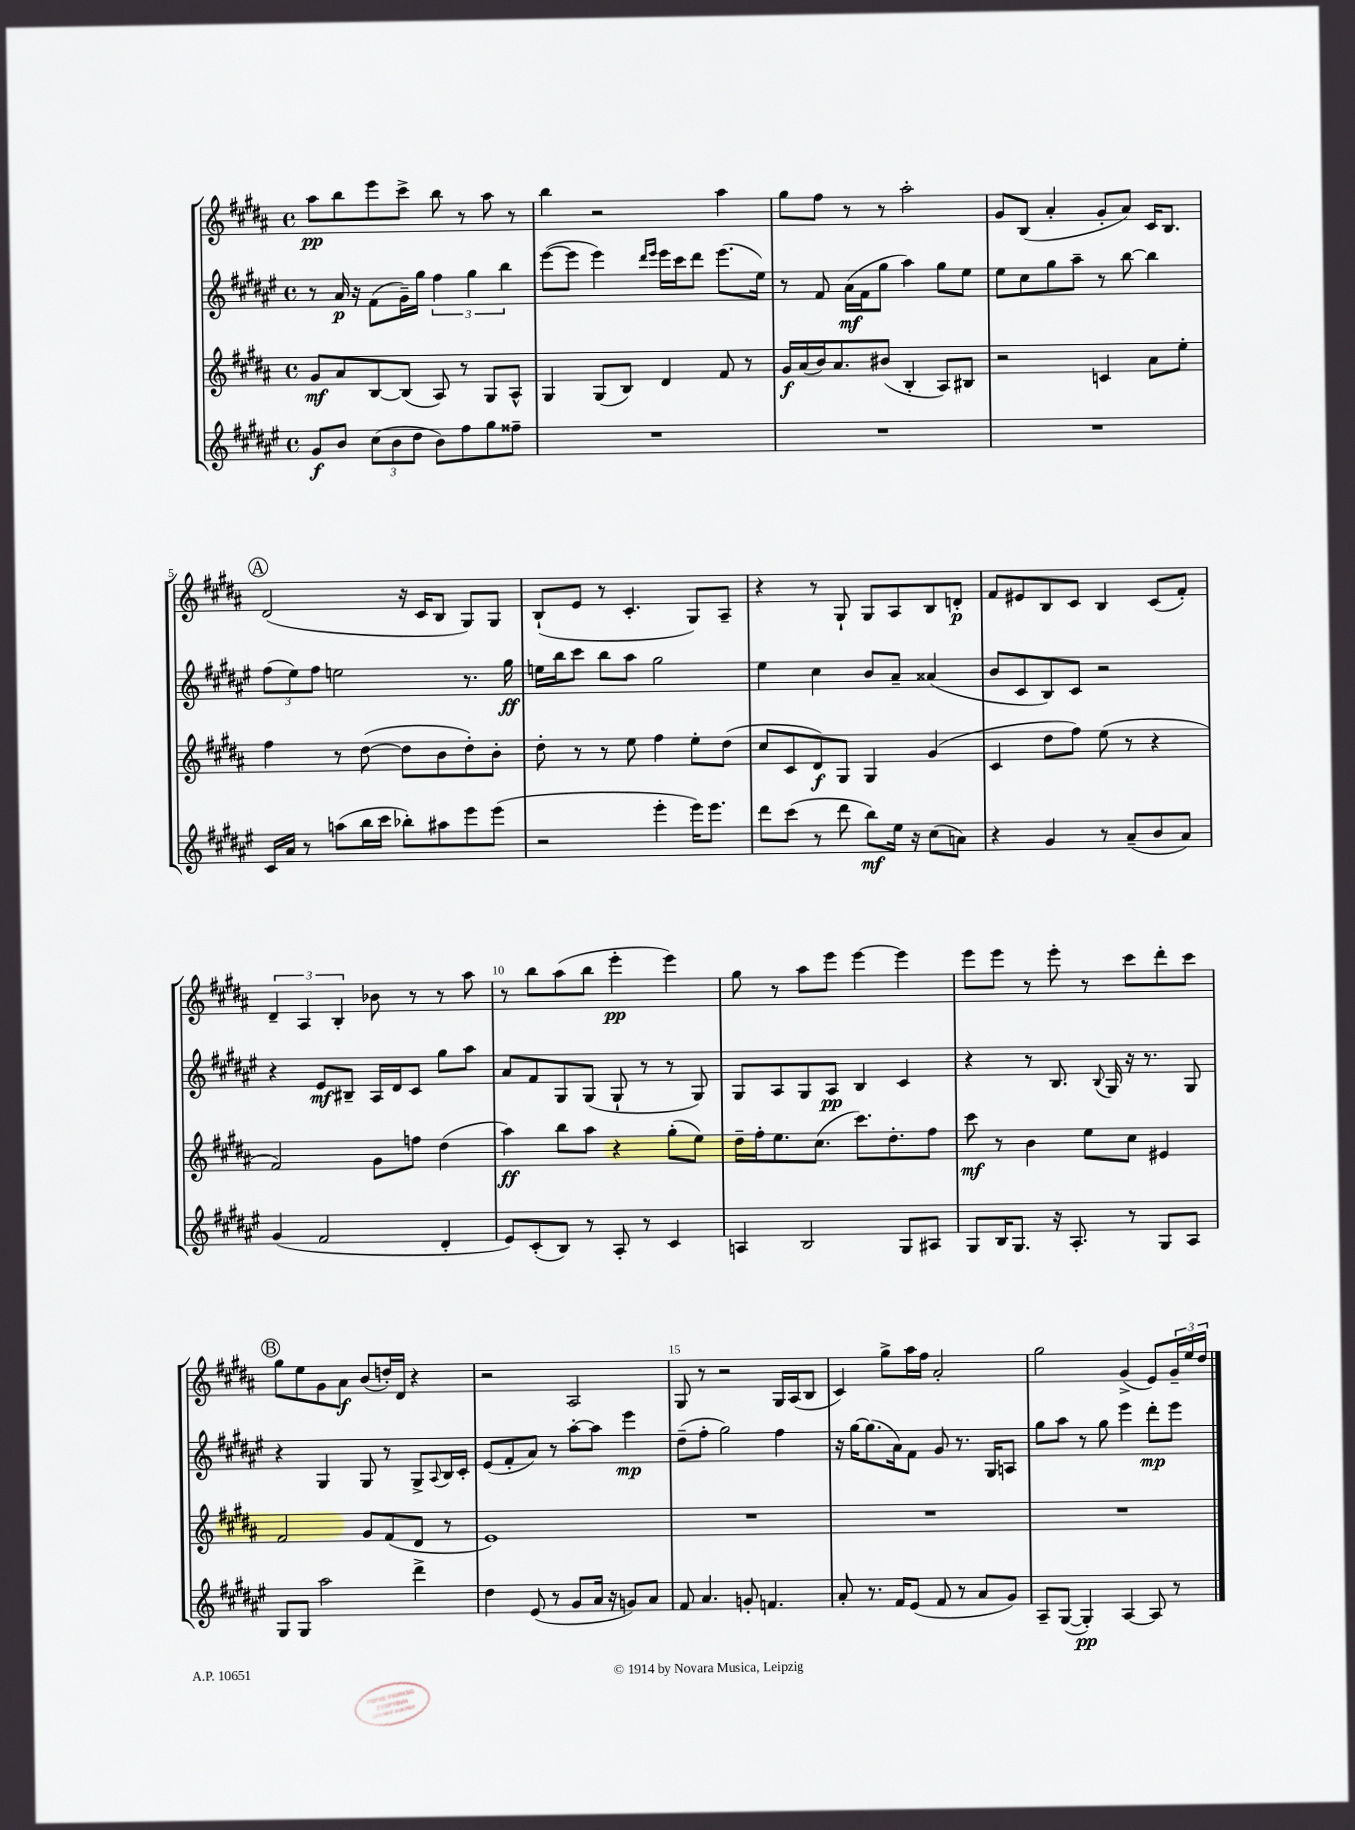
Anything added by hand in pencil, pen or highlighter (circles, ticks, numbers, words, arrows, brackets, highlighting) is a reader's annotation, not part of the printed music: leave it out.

**kern	**dynam	**kern	**dynam	**kern	**dynam	**kern	**dynam
*part4	*part4	*part3	*part3	*part2	*part2	*part1	*part1
*staff4	*staff4	*staff3	*staff3	*staff2	*staff2	*staff1	*staff1
*clefG2	*	*clefG2	*	*clefG2	*	*clefG2	*
*k[f#c#g#d#a#e#]	*	*k[f#c#g#d#a#]	*	*k[f#c#g#d#a#e#]	*	*k[f#c#g#d#a#]	*
*M4/4	*	*M4/4	*	*M4/4	*	*M4/4	*
*met(c)	*	*met(c)	*	*met(c)	*	*met(c)	*
=1	=1	=1	=1	=1	=1	=1	=1
8g#/L	f	8g#/L	mf	8r	.	8aa#\L	pp
8b/J	.	8a#/	.	16a#/	p	8bb\	.
.	.	.	.	16r	.	.	.
(12cc#\L	.	[8B/	.	(8f#\L	.	8eee\	.
12b\	.	.	.	.	.	.	.
.	.	(8B/J]	.	16g#~\L)	.	8ccc#^\J	.
12dd#\J	.	.	.	.	.	.	.
.	.	.	.	16gg#\JJ	.	.	.
8b\L)	.	8A#/)	.	6ff#\	.	8bb\	.
8ff#\	.	8r	.	.	.	8r	.
.	.	.	.	6gg#\	.	.	.
8gg#\	.	8G#/L	.	.	.	8aa#\	.
.	.	.	.	6bb\	.	.	.
8ff##X~\J	.	8A#^^/J	.	.	.	8r	.
=2	=2	=2	=2	=2	=2	=2	=2
1r	.	4G#/	.	([8eee#\L	.	4bb\	.
.	.	.	.	8eee#\J]	.	.	.
.	.	(8G#/L	.	4eee#\)	.	2r	.
.	.	8B/J)	.	.	.	.	.
.	.	.	.	16qqddd#/LL	.	.	.
.	.	.	.	16qqeee#/JJ	.	.	.
.	.	4d#/	.	16eee#\LL	.	.	.
.	.	.	.	16ccc#\J	.	.	.
.	.	.	.	8ddd#\J	.	.	.
.	.	8f#/	.	(8.eee#\L	.	4aa#\	.
.	.	8r	.	.	.	.	.
.	.	.	.	16ee#\Jk)	.	.	.
=3	=3	=3	=3	=3	=3	=3	=3
1r	.	16g#/LL	f	8r	.	8gg#\L	.
.	.	(16a#/	.	.	.	.	.
.	.	16b/J)	.	8f#/	.	8ff#\J	.
.	.	8.a#/	.	.	.	.	.
.	.	.	.	(16a#\LL	mf	8r	.
.	.	.	.	16f#\J	.	.	.
.	.	(8b#X/J	.	8gg#\J	.	8r	.
.	.	4B'/	.	4aa#\)	.	2aa#'\	.
.	.	8A#/L)	.	8gg#\L	.	.	.
.	.	8B#X/J	.	8ee#\J	.	.	.
=4	=4	=4	=4	=4	=4	=4	=4
1r	.	2r	.	8ee#\L	.	8g#/L	.
.	.	.	.	8cc#\	.	(8B/J	.
.	.	.	.	8gg#\	.	4a#'/	.
.	.	.	.	8aa#~\J	.	.	.
.	.	4cn/	.	8r	.	8g#'/L	.
.	.	.	.	[8bb\	.	8a#/J)	.
.	.	8a#\L	.	4bb\]	.	16c#/KL	.
.	.	.	.	.	.	8.B/J	.
.	.	8ee'\J	.	.	.	.	.
!!LO:LB:g=z
!!LO:REH:place=s1:t=A
=5	=5	=5	=5	=5	=5	=5	=5
16c#/LL	.	4ff#\	.	(12ff#\L	.	(2d#/	.
16a#/JJ	.	.	.	.	.	.	.
.	.	.	.	12ee#\)	.	.	.
8r	.	.	.	.	.	.	.
.	.	.	.	12ff#\J	.	.	.
(8aan\L	.	8r	.	2een\	.	.	.
16bb\L	.	([8dd#\	.	.	.	.	.
16ccc#\JJ	.	.	.	.	.	.	.
8bb-X'\L)	.	8dd#\L]	.	.	.	16r	.
.	.	.	.	.	.	16c#/KL	.
8aa#X\	.	8b\	.	.	.	8B/J	.
8eee#\	.	8dd#'\)	.	8.r	.	8G#/L)	.
(8eee#\J	.	8b'\J	.	.	.	8G#/J	.
.	.	.	.	16gg#\	ff	.	.
=6	=6	=6	=6	=6	=6	=6	=6
2r	.	8dd#'\	.	16een\LL	.	(8B`/L	.
.	.	.	.	16bb\J	.	.	.
.	.	8r	.	8ccc#\J	.	8e/J	.
.	.	8r	.	8bb\L	.	8r	.
.	.	8ee\	.	8aa#\J	.	4.c#'/	.
4eee#'\	.	4ff#\	.	2gg#\	.	.	.
16eee#\KL)	.	8ee'\L	.	.	.	8G#/L)	.
8.eee#\J	.	.	.	.	.	.	.
.	.	(8dd#\J	.	.	.	8A#~/J	.
=7	=7	=7	=7	=7	=7	=7	=7
8ddd#\L	.	8cc#/L	.	4ee#\	.	4r	.
(8ccc#\J	.	8c#/	.	.	.	.	.
8r	.	8d#/)	f	4cc#\	.	8r	.
8ddd#\	.	8G#/J	.	.	.	8G#`/	.
8bb\L)	mf	4G#/	.	8b/L	.	8G#/L	.
16ee#\Jk	.	.	.	8a#~/J	.	8A#/	.
16r	.	.	.	.	.	.	.
(8cc#\L	.	(4g#/	.	(4a##X/	.	8B/	.
8an\J)	.	.	.	.	.	8dn'/J	p
=8	=8	=8	=8	=8	=8	=8	=8
4r	.	4c#/	.	8b/L	.	8f#/L	.
.	.	.	.	8c#/	.	8e#X/	.
4g#/	.	8dd#\L	.	8B/)	.	8B/	.
.	.	8ff#\J)	.	8c#/J	.	8c#/J	.
8r	.	(8ee\	.	2r	.	4B/	.
(8a#~/L	.	8r	.	.	.	.	.
8b/	.	4r	.	.	.	(8c#/L	.
8a#/J)	.	.	.	.	.	8f#'/J)	.
!!LO:LB:g=z
=9	=9	=9	=9	=9	=9	=9	=9
(4g#/	.	2f#/)	.	4r	.	6d#~/	.
.	.	.	.	.	.	6A#/	.
2f#/	.	.	.	8e#/L	mf	.	.
.	.	.	.	.	.	6B'/	.
.	.	.	.	8B#X~/J	.	.	.
.	.	8g#\L	.	16A#/LL	.	8b-X\	.
.	.	.	.	16d#/J	.	.	.
.	.	8ffn\J	.	8c#/J	.	8r	.
4d#'/	.	(4dd#\	.	8gg#\L	.	8r	.
.	.	.	.	8aa#\J	.	8aa#\	.
=10	=10	=10	=10	=10	=10	=10	=10
8e#/L)	.	4aa#\)	ff	8a#/L	.	8r	.
(8c#'/	.	.	.	8f#/	.	8bb\L	.
8B/J)	.	8bb\L	.	8G#/	.	(8aa#\	.
8r	.	8aa#\J	.	(8G#/J	.	8bb\J	.
8A#'/	.	4r	.	8G#`/	.	4eee'\	pp
8r	.	.	.	8r	.	.	.
4c#/	.	(8gg#'\L	.	8r	.	4eee\)	.
.	.	8ee\J)	.	8G#/)	.	.	.
=11	=11	=11	=11	=11	=11	=11	=11
4An/	.	16dd#~\LL	.	8G#/L	.	8gg#\	.
.	.	16ff#'\J	.	.	.	.	.
.	.	8.ee\	.	8A#/	.	8r	.
2B/	.	.	.	8G#/	.	8aa#\L	.
.	.	(8.cc#\J	.	.	.	.	.
.	.	.	.	8A#/J	pp	8eee\J	.
.	.	8.ccc#\L)	.	4B/	.	[4eee\	.
.	.	8.dd#'\	.	.	.	.	.
8G#/L	.	.	.	4c#/	.	4eee\]	.
8A#X/J	.	8ff#\J	.	.	.	.	.
=12	=12	=12	=12	=12	=12	=12	=12
8G#/L	.	8ccc#\	mf	4r	.	8eee\L	.
16B/K	.	8r	.	.	.	8eee\J	.
8.G#/J	.	.	.	.	.	.	.
.	.	4b\	.	8r	.	8r	.
16r	.	.	.	8.B/	.	8eee'\	.
8.A#'/	.	.	.	.	.	.	.
.	.	8ee\L	.	.	.	8r	.
.	.	.	.	8qqB/	.	.	.
.	.	.	.	16G#/	.	.	.
8r	.	8cc#\J	.	16r	.	8ccc#\L	.
.	.	.	.	8.r	.	.	.
8G#/L	.	4e#X/	.	.	.	8ddd#'\	.
8A#/J	.	.	.	8G#/	.	8ccc#\J	.
!!LO:LB:g=z
!!LO:REH:place=s1:t=B
=13	=13	=13	=13	=13	=13	=13	=13
8G#/L	.	2f#/	.	4r	.	8gg#\L	.
8G#/J	.	.	.	.	.	8ee\	.
2aa#\	.	.	.	4G#/	.	8g#\	.
.	.	.	.	.	.	8a#\J	f
.	.	8g#/L	.	8G#/	.	(8b/L	.
.	.	(8f#/	.	8r	.	16ddn'/L)	.
.	.	.	.	.	.	16d#/JJ	.
4ddd#^\	.	8d#/J	.	8G#^/L	.	4r	.
.	.	.	.	8qqA#/	.	.	.
.	.	8r	.	16B/L	.	.	.
.	.	.	.	16c#'/JJ	.	.	.
=14	=14	=14	=14	=14	=14	=14	=14
4dd#\	.	1e)	.	(8e#/L	.	2r	.
.	.	.	.	8f#'/	.	.	.
(8e#/	.	.	.	8a#/J)	.	.	.
8r	.	.	.	8r	.	.	.
8g#/L	.	.	.	[8aa#'\L	.	2A#/	.
16a#/Jk	.	.	.	8aa#\J]	.	.	.
16r	.	.	.	.	.	.	.
8gn/L)	.	.	.	4eee#\	mp	.	.
8a#/J	.	.	.	.	.	.	.
=15	=15	=15	=15	=15	=15	=15	=15
8f#/	.	1r	.	(8dd#~\L	.	8G#/	.
4.a#/	.	.	.	8ff#'\J	.	8r	.
.	.	.	.	2gg#\)	.	2r	.
8gn'/	.	.	.	.	.	.	.
4.fn/	.	.	.	.	.	.	.
.	.	.	.	4ff#\	.	16G#/LL	.
.	.	.	.	.	.	(16A#/J	.
.	.	.	.	.	.	8B/J	.
=16	=16	=16	=16	=16	=16	=16	=16
8a#'/	.	1r	.	16r	.	4c#/)	.
.	.	.	.	[16gg#\KL	.	.	.
8.r	.	.	.	(8.gg#\]	.	.	.
.	.	.	.	.	.	8gg#^\L	.
16f#/KL	.	.	.	16a#\k)	.	.	.
(8e#/J	.	.	.	8f#\J	.	16aa#\L	.
.	.	.	.	.	.	16ff#\JJ	.
8f#/	.	.	.	8g#/	.	2a#'/	.
8r	.	.	.	8.r	.	.	.
8a#/L	.	.	.	.	.	.	.
.	.	.	.	16G#/KL	.	.	.
8g#/J)	.	.	.	8An/J	.	.	.
=17	=17	=17	=17	=17	=17	=17	=17
8A#~/L	.	1r	.	8gg#\L	.	2gg#\	.
([8G#/J	.	.	.	8aa#\J	.	.	.
4G#'/])	pp	.	.	8r	.	.	.
.	.	.	.	8gg#\	.	.	.
[4A#/	.	.	.	4eee#\	.	(4g#^/	.
8A#/]	.	.	.	8ddd#'\L	mp	8e/L)	.
8r	.	.	.	8eee#\J	.	24g#~/L	.
.	.	.	.	.	.	24ee/	.
.	.	.	.	.	.	24dd#/JJ	.
==	==	==	==	==	==	==	==
*-	*-	*-	*-	*-	*-	*-	*-
